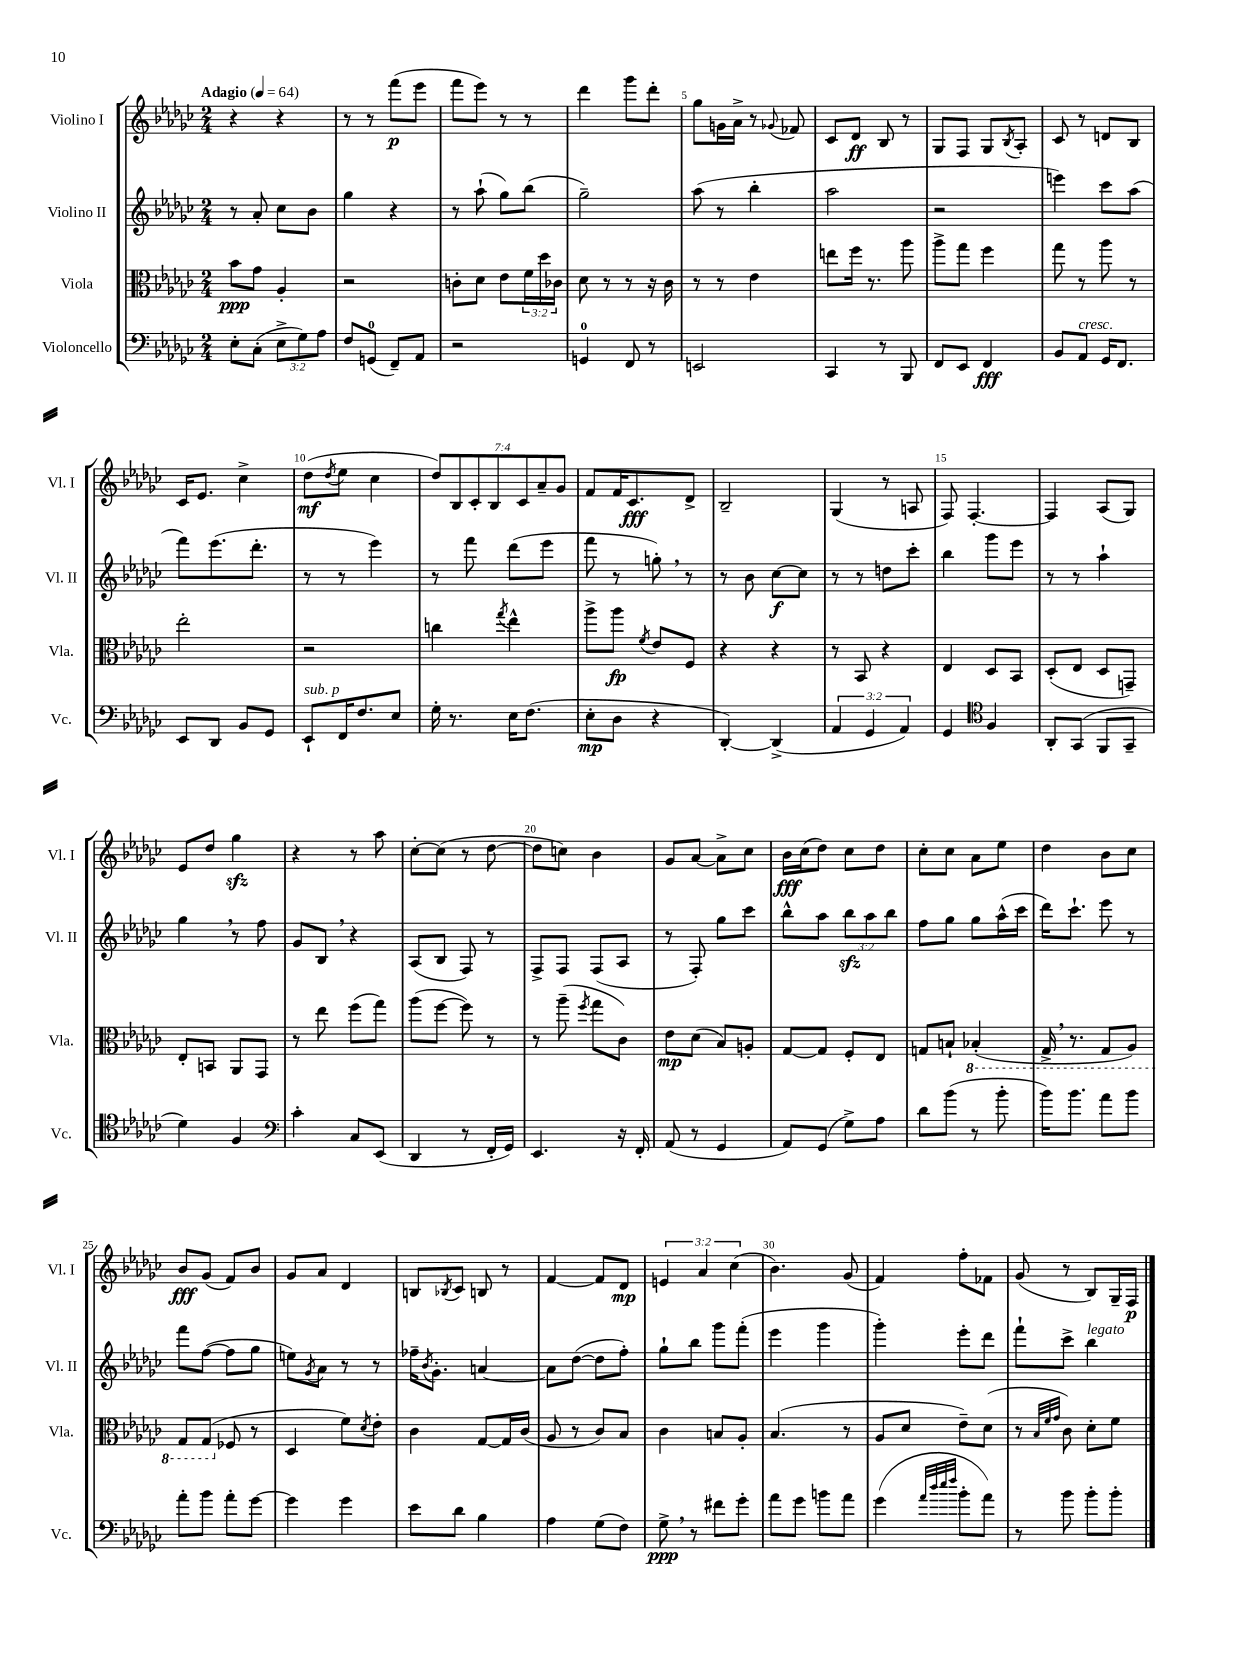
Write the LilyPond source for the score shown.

<<
\new StaffGroup <<
\new Staff = "s0" \with { instrumentName = "Violino I" shortInstrumentName = "Vl. I" } {
    \clef treble \key ges \major \numericTimeSignature \time 2/4 \override Staff.TupletNumber.text = #tuplet-number::calc-fraction-text \tempo "Adagio" 4 = 64
    r4 r4 |
    r8 r8 f'''8\p( ees'''8 |
    f'''8 ees'''8) r8 r8 |
    des'''4 ges'''8 des'''8-. |
    ges''8 g'16 aes'16-> r8 \appoggiatura { ges'8 } fes'8 |
    ces'8 des'8\ff bes8 r8 |
    ges8 f8 ges8 \acciaccatura { bes8 } aes8-. |
    ces'8 r8 d'8 bes8 |
    ces'16 ees'8. ces''4-> |
    des''8\mf( \acciaccatura { des''8 } ees''8 ces''4 |
    \tuplet 7/4 { des''8) bes8 ces'8-. bes8 ces'8 aes'8-- ges'8 } |
    f'8 f'16 ces'8.\fff des'8-> |
    bes2-- |
    ges4( r8 a8 |
    f8) f4.~-. |
    f4 aes8( ges8) |
    ees'8 des''8 ges''4\sfz |
    r4 r8 aes''8 |
    ces''8~-. ces''8( r8 des''8~ |
    des''8 c''8) bes'4 |
    ges'8 aes'8~ aes'8-> ces''8 |
    bes'16\fff ces''16( des''8) ces''8 des''8 |
    ces''8-. ces''8 aes'8 ees''8 |
    des''4 bes'8 ces''8 |
    bes'8\fff ges'8( f'8) bes'8 |
    ges'8 aes'8 des'4 |
    b8 \acciaccatura { bes8 } ces'8 b8 r8 |
    f'4~ f'8 des'8\mp |
    \tuplet 3/2 { e'4 aes'4 ces''4( } |
    bes'4.) ges'8( |
    f'4) f''8-. fes'8 |
    ges'8( r8 bes8) ges16-- f16\p \bar "|." |
}
\new Staff = "s1" \with { instrumentName = "Violino II" shortInstrumentName = "Vl. II" } {
    \clef treble \key ges \major \numericTimeSignature \time 2/4 \override Staff.TupletNumber.text = #tuplet-number::calc-fraction-text
    r8 aes'8-. ces''8 bes'8 |
    ges''4 r4 |
    r8 aes''8-!( ges''8) bes''8( |
    ges''2--) |
    aes''8( r8 bes''4-. |
    aes''2 |
    r2 |
    e'''4) ces'''8 aes''8( |
    f'''8) ees'''8.( des'''8.-. |
    r8 r8 ees'''4) |
    r8 f'''8 des'''8( ees'''8 |
    f'''8 r8 g''8-.) \breathe r8 |
    r8 bes'8 ces''8~\f ces''8 |
    r8 r8 d''8 ces'''8-. |
    bes''4 ges'''8 ees'''8 |
    r8 r8 aes''4-! |
    ges''4 \breathe r8 f''8 |
    ges'8 bes8 \breathe r4 |
    aes8( bes8 f8) r8 |
    f8-> f8 f8( aes8 |
    r8 f8-.) ges''8 ces'''8 |
    bes''8-^ aes''8 \tuplet 3/2 { bes''8\sfz aes''8 bes''8 } |
    f''8 ges''8 ges''8 aes''16-^( ces'''16 |
    des'''16) ces'''8.-! ees'''8 r8 |
    f'''8 f''8~( f''8 ges''8 |
    e''8) \acciaccatura { ges'8 } aes'8 r8 r8 |
    fes''16-- \acciaccatura { bes'8 } ges'8.-. a'4~ |
    a'8 des''8~( des''8 f''8-.) |
    ges''8-! bes''8 ges'''8 f'''8-.( |
    ees'''4 ges'''4 |
    ges'''4-.) ees'''8-. des'''8 |
    f'''8-! ces'''8-> bes''4^\markup { \italic "legato" } \bar "|." |
}
\new Staff = "s2" \with { instrumentName = "Viola" shortInstrumentName = "Vla." } {
    \clef alto \key ges \major \numericTimeSignature \time 2/4 \override Staff.TupletNumber.text = #tuplet-number::calc-fraction-text
    bes'8\ppp ges'8 aes4-. |
    r2 |
    c'8-. des'8 ees'8 \tuplet 3/2 { f'16 des''16 ces'16 } |
    des'8 r8 r8 r16 ces'16 |
    r8 r8 ees'4 |
    e''8 f''16 r8. aes''8 |
    aes''8-> ges''8 f''4 |
    ges''8 r8 aes''8 r8 |
    ees''2-. |
    r2 |
    c''4 \acciaccatura { ges''8 } ees''4-^ |
    aes''8-> aes''8\fp \acciaccatura { f'8 } ees'8 f8 |
    r4 r4 |
    r8 bes,8 r4 |
    ees4 des8 bes,8 |
    des8-.( ees8 des8 g,8--) |
    ees8-. b,8 aes,8 ges,8 |
    r8 ees''8 f''8( ges''8) |
    aes''8( f''8~ f''8) r8 |
    r8 aes''8--( \acciaccatura { f''8 } ges''8 ces'8) |
    ees'8\mp des'8( bes8) a8-. |
    ges8~ ges8 f8-. ees8 |
    g8 b8-! \ottava #-1 bes,!4-.( |
    ges,16-> \breathe r8. ges,8 aes,8) |
    ges,8 ges,8( \ottava #0 fes8 r8 |
    des4 f'8) \acciaccatura { des'8 } ees'8-. |
    ces'4 ges8~ ges16 ces'16( |
    aes8 r8 ces'8) bes8 |
    ces'4 b8 aes8-. |
    bes4.( r8 |
    aes8 des'8 ees'8--) des'8( |
    r8 \grace { bes32 f'32 ges'32 } ces'8) des'8-. f'8 \bar "|." |
}
\new Staff = "s3" \with { instrumentName = "Violoncello" shortInstrumentName = "Vc." } {
    \clef bass \key ges \major \numericTimeSignature \time 2/4 \override Staff.TupletNumber.text = #tuplet-number::calc-fraction-text
    ees8-. ces8-.( \tuplet 3/2 { ees8-> ges8) aes8 } |
    f8 g,8-0( f,8--) aes,8 |
    r2 |
    g,4-0 f,8 r8 |
    e,2 |
    ces,4 r8 bes,,8 |
    f,8 ees,8 f,4\fff |
    bes,8 aes,8^\markup { \italic "cresc." } ges,16 f,8. |
    ees,8 des,8 bes,8 ges,8 |
    ees,8-!^\markup { \italic "sub. p" } f,16 f8. ees8 |
    ges16-. r8. ees16 f8.( |
    ees8-.\mp des8 r4 |
    des,4~-.) des,4->( |
    \tuplet 3/2 { aes,4 ges,4 aes,4) } |
    ges,4 \clef tenor f4 |
    aes,8-. ges,8( f,8 ges,8-- |
    des'4) f4 |
    \clef bass ces'4-. ces8 ees,8( |
    des,4 r8 f,16-. ges,16) |
    ees,4. r16 f,16-. |
    aes,8( r8 ges,4 |
    aes,8) ges,8( ges8->) aes8 |
    des'8 bes'8( r8 bes'8-. |
    bes'16) bes'8. aes'8 bes'8 |
    aes'8-. bes'8 aes'8-. ges'8~ |
    ges'4 ges'4 |
    ees'8 des'8 bes4 |
    aes4 ges8( f8) |
    ges8->\ppp \breathe r8 fis'8 ges'8-. |
    aes'8 ges'8 b'8 aes'8 |
    ges'4( \grace { aes'32 des''32 ees''32 f''32 } bes'8-. aes'8) |
    r8 bes'8 bes'8-. bes'8-. \bar "|." |
}
>>
>>
\layout { \context { \Score \override BarNumber.break-visibility = ##(#f #t #t) barNumberVisibility = #(every-nth-bar-number-visible 5) } }
